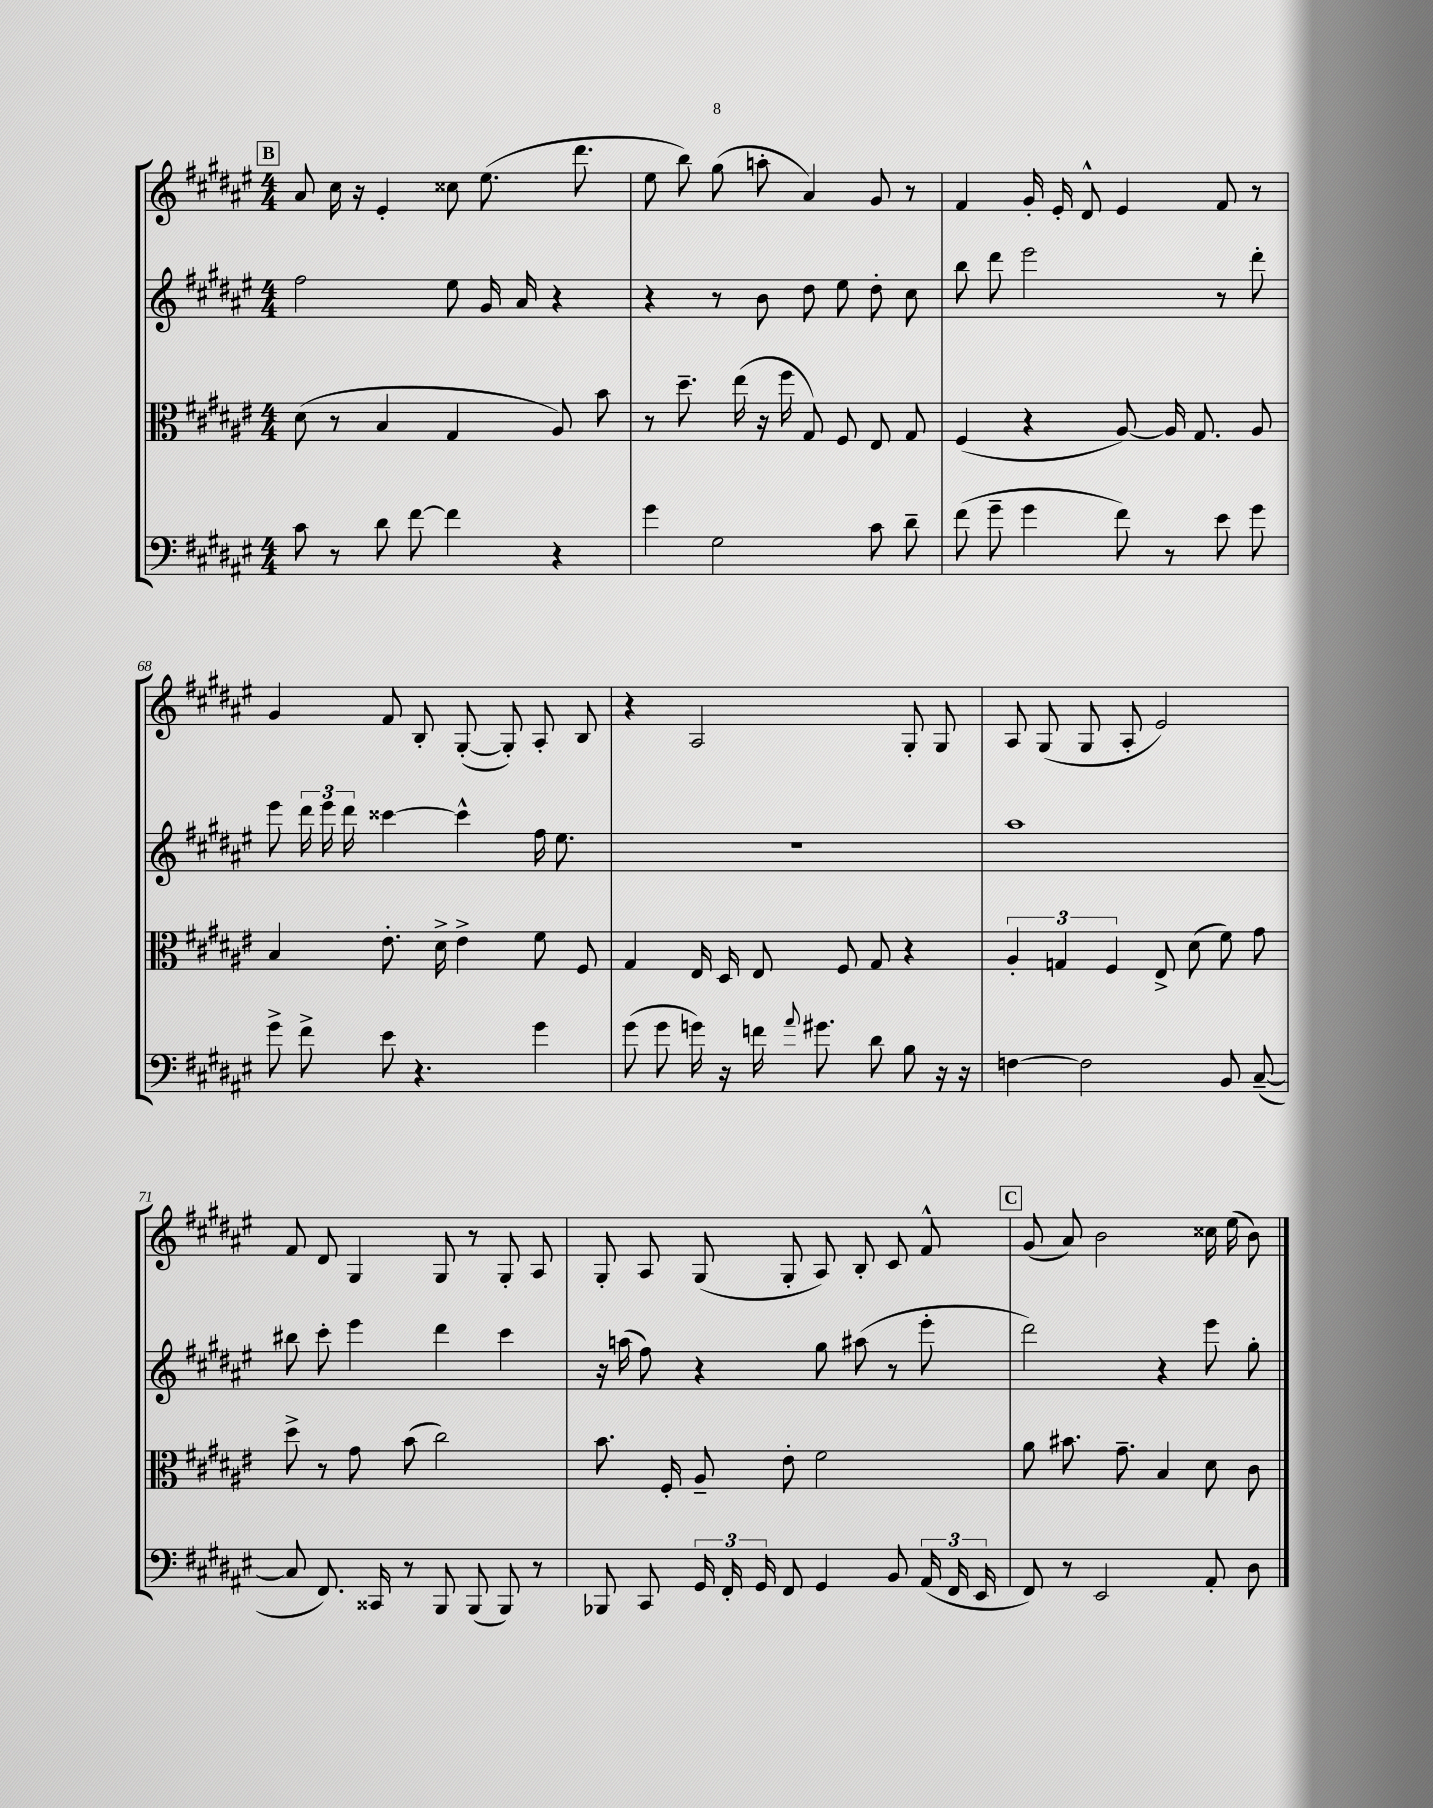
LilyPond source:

<<
\new StaffGroup <<
\new Staff = "s0" {
    \clef treble \key fis \major \numericTimeSignature \time 4/4
    \autoBeamOff \mark \markup { \box "B" } ais'8 cis''16 r16 eis'4-. cisis''8 eis''8.( dis'''8. |
    eis''8 b''8) gis''8( a''8-. ais'4) gis'8 r8 |
    fis'4 gis'16-. eis'16-. dis'8-^ eis'4 fis'8 r8 |
    gis'4 fis'8 b8-. gis8~-.( gis8-.) ais8-. b8 |
    r4 ais2 gis8-. gis8 |
    ais8 gis8( gis8 ais8-. eis'2) |
    fis'8 dis'8 gis4 gis8 r8 gis8-. ais8 |
    gis8-. ais8 gis8( gis8-. ais8) b8-. cis'8 fis'8-^ |
    \mark \markup { \box "C" } gis'8( ais'8) b'2 cisis''16 eis''16( b'8) \bar "|." |
}
\new Staff = "s1" {
    \clef treble \key fis \major \numericTimeSignature \time 4/4
    \autoBeamOff \mark \markup { \box "B" } fis''2 eis''8 gis'16 ais'16 r4 |
    r4 r8 b'8 dis''8 eis''8 dis''8-. cis''8 |
    b''8 dis'''8 eis'''2 r8 dis'''8-. |
    eis'''8 \tuplet 3/2 { dis'''16 eis'''16 dis'''16 } cisis'''4~ cisis'''4-^ fis''16 eis''8. |
    R1 |
    ais''1 |
    bis''8 cis'''8-. eis'''4 dis'''4 cis'''4 |
    r16 a''16( fis''8) r4 gis''8 ais''8( r8 eis'''8-. |
    \mark \markup { \box "C" } dis'''2) r4 eis'''8 gis''8-. \bar "|." |
}
\new Staff = "s2" {
    \clef alto \key fis \major \numericTimeSignature \time 4/4
    \autoBeamOff \mark \markup { \box "B" } dis'8( r8 b4 gis4 ais8) b'8 |
    r8 dis''8.-- eis''16( r16 fis''16 gis8) fis8 eis8 gis8 |
    fis4( r4 ais8~) ais16 gis8. ais8 |
    b4 eis'8.-. dis'16-> eis'4-> fis'8 fis8 |
    gis4 eis16 dis16 eis8 fis8 gis8 r4 |
    \tuplet 3/2 { ais4-. g4 fis4 } eis8-> dis'8( fis'8) gis'8 |
    dis''8-> r8 gis'8 b'8( cis''2) |
    b'8. fis16-. ais8-- eis'8-. fis'2 |
    \mark \markup { \box "C" } ais'8 bis'8. gis'8.-- b4 dis'8 cis'8 \bar "|." |
}
\new Staff = "s3" {
    \clef bass \key fis \major \numericTimeSignature \time 4/4
    \autoBeamOff \mark \markup { \box "B" } cis'8 r8 dis'8 fis'8~ fis'4 r4 |
    gis'4 gis2 cis'8 dis'8-- |
    fis'8( gis'8-- gis'4 fis'8) r8 eis'8 gis'8 |
    gis'8-> fis'8-> eis'8 r4. gis'4 |
    gis'8( gis'8 g'16) r16 f'16 \appoggiatura { ais'8 } gis'8. dis'8 b8 r16 r16 |
    f4~ f2 b,8 cis8~--( |
    cis8 fis,8.) cisis,16 r8 b,,8 b,,8( b,,8) r8 |
    bes,,8 cis,8 \tuplet 3/2 { gis,16 fis,16-. gis,16 } fis,8 gis,4 b,8 \tuplet 3/2 { ais,16( fis,16 eis,16 } |
    \mark \markup { \box "C" } fis,8) r8 eis,2 ais,8-. dis8 \bar "|." |
}
>>
>>
\layout { \context { \Score currentBarNumber = #65 } }
